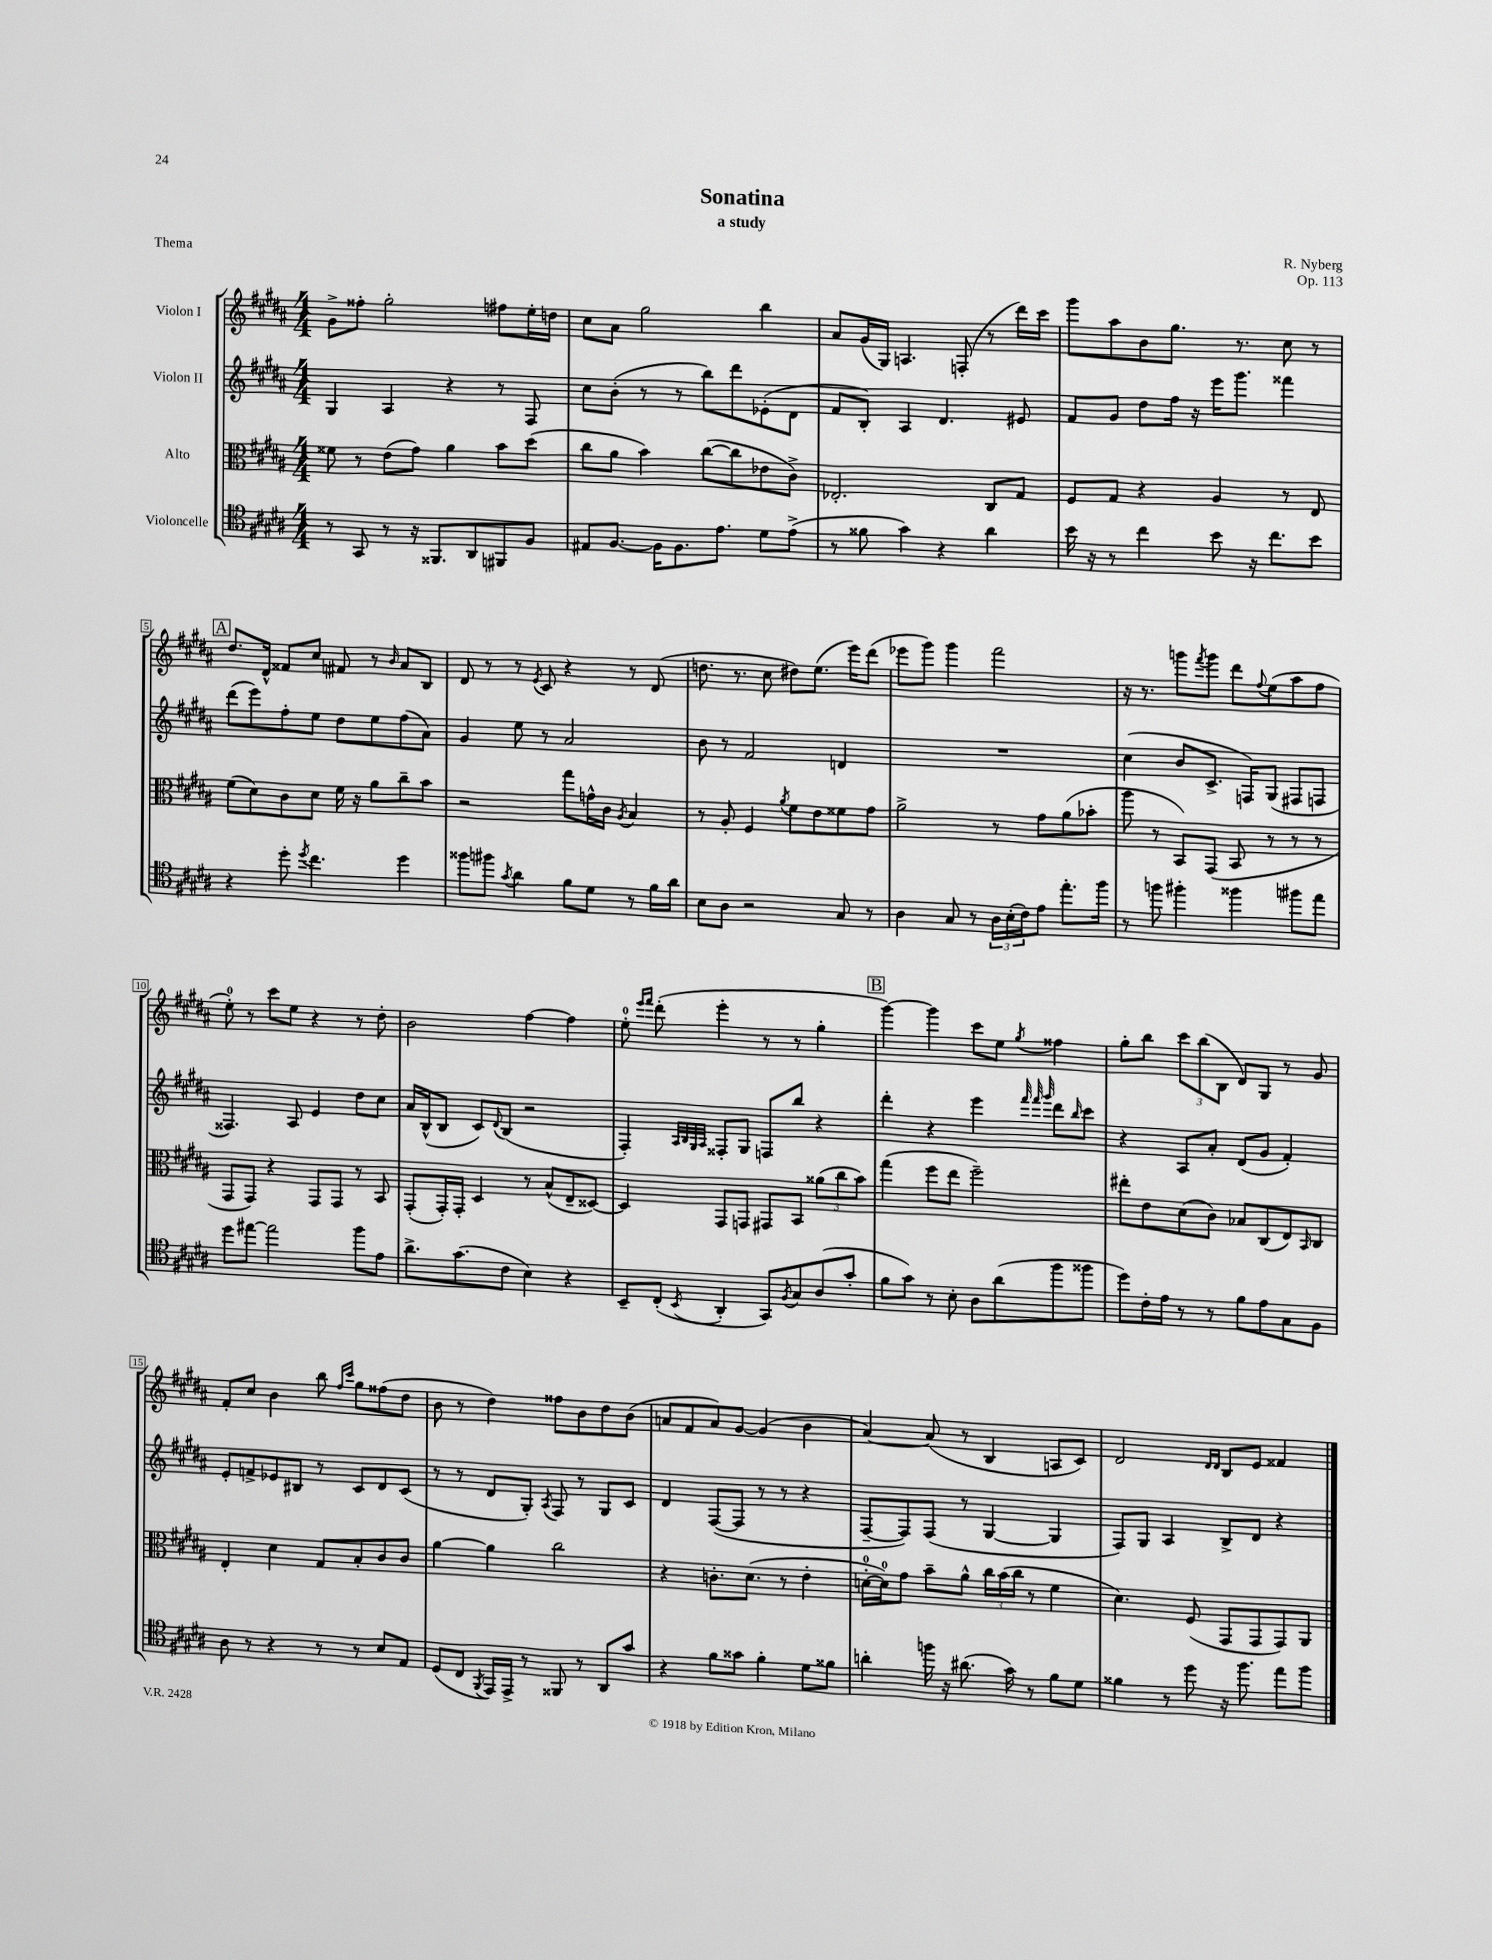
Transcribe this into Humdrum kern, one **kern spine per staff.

**kern	**kern	**kern	**kern
*part4	*part3	*part2	*part1
*staff4	*staff3	*staff2	*staff1
*I"Violoncelle	*I"Alto	*I"Violon II	*I"Violon I
*clefC4	*clefC3	*clefG2	*clefG2
*k[f#c#g#d#a#]	*k[f#c#g#d#a#]	*k[f#c#g#d#a#]	*k[f#c#g#d#a#]
*M4/4	*M4/4	*M4/4	*M4/4
=1	=1	=1	=1
8r	8f##X\	4G#/	8g#^\L
8GG#/	8r	.	8ff##X'\J
8r	(8e\L	4A#/	2gg#'\
16r	8g#\J)	.	.
8.FF##X/L	.	.	.
.	4a#\	4r	.
8AA#/	.	.	.
8FF#X/	8b\L	8r	8ff#X\L
8F#/J	(8dd#\J	8F#/	16ee'\L
.	.	.	16ddn\JJ
=2	=2	=2	=2
8E#X/L	8cc#\L	8cc#\L	8cc#\L
[8.F#/J	8a#\J	(8b'\J	8a#\J
.	4b\)	8r	2gg#\
16F#\KL]	.	.	.
8.F#\	.	8r	.
.	([8cc#\L	8bb\L)	.
8.e\J	.	.	.
.	8cc#\]	8ddd#\	.
8d#\L	8e-X\	(8e-X'\	4bb\
(8e^\J	8c#^\J)	8d#\J	.
=3	=3	=3	=3
8r	2.E-X'/	8f#/L	8a#/L
8f##X\	.	8B'/J)	(16g#/L
.	.	.	16G#/JJ)
4g#\)	.	4A#/	4.An/
4r	.	4.d#/	.
.	.	.	(8Fn'/
4a#\	8C#/L	.	8r
.	8G#/J	8e#X/	16ddd#\LL)
.	.	.	16ccc#\JJ
=4	=4	=4	=4
16b\	8F#/L	8f#/L	8ggg#\L
16r	.	.	.
8r	8G#/J	8g#/J	8aa#\
4cc#\	4r	8dd#\L	8b\
.	.	16ff#\Jk	8.gg#\J
.	.	16r	.
8b\	4A#/	16eee\KL	.
.	.	8.ggg#\J	8.r
16r	.	.	.
8.cc#\L	.	.	.
.	8r	4fff##X\	8cc#\
8b\J	8E/	.	8r
!!LO:LB:g=z
!!LO:REH:place=s1:t=A
=5	=5	=5	=5
4r	(8f#\L	(8ddd#\L	8.dd#/L
.	8d#\)	8eee\)	.
.	.	.	16d#^^/Jk
8dd#'\	8c#\	8ff#'\	8f##X/L
8qdd#/	.	.	.
4.cc#\	8d#\J	8ee\J	8cc#/J
.	16f#\	8dd#\L	8f#X/
.	16r	.	.
.	8a#\L	8ee\	8r
.	.	.	16qqb/
4dd#\	8cc#~\	(8ff#\	8a#/L
.	8b\J	8a#\J)	8B/J
=6	=6	=6	=6
8ff##X\L	2r	4g#/	8d#/
8ff#X\J	.	.	8r
8qg#/	.	.	.
4a#\	.	8ee\	8r
.	.	.	8qe/
.	.	8r	8c#/
8f#\L	8gg#\L	2a#/	4r
8d#\J	16gn^^\L	.	.
.	16c#\JJ	.	.
.	8qA#/	.	.
8r	4B/	.	8r
16f#\LL	.	.	(8d#/
16a#\JJ	.	.	.
=7	=7	=7	=7
8B\L	8r	8b\	8.ddn\
8A#\J	8A#'/	8r	.
.	.	.	8.r
2r	4F#/	2f#/	.
.	.	.	8cc#\
.	8qa#/	.	.
.	8f#\L	.	8dd#X\L)
.	8e\	.	(8.ee\J
8G#/	8f##X\	4dn/	.
.	.	.	16eee\KL)
8r	8g#\J	.	(8ddd#\J
=8	=8	=8	=8
4A#\	2a#^\	1r	8eee-X\L
.	.	.	8ggg#\J)
8G#/	.	.	4ggg#\
8r	.	.	.
24A#\LL	8r	.	2fff#\
(24B'\	.	.	.
24c#\J)	.	.	.
8e\J	8g#\L	.	.
8.ee'\L	(8a#\	.	.
.	8b-X'\J	.	.
16ff#\Jk	.	.	.
=9	=9	=9	=9
8r	8aa#\	(4cc#\	16r
.	.	.	8.r
8ffn\	8r	.	.
4ff#X'\	8BB/L)	8b/L	8gggn\L
.	.	.	8qfff#/
.	(8GG#/J	8.c#^/J	8ggg\J
4ff##X\	8BB/	.	8ddd#\L
.	.	16Fn/KL)	.
.	.	.	8qqff#/
.	8r	(8G#/J	(8ee\
8ff#X\L	8r	8F#X/L	8aa#\
8ee\J	8r	8Fn/J	8ff#\J
!!LO:LB:g=z
=10	=10	=10	=10
8dd#\L	8GG#/L	4.F##X/)	8ee'\)
[8ee#X\J	8GG#/J)	.	8r
2ee#\]	4r	.	8ccc#\L
.	.	8A#/	8ee\J
.	8GG#/L	4e/	4r
.	8GG#/J	.	.
8ff#\L	8r	8dd#\L	8r
8e\J	8BB/	8cc#\J	8dd#'\
=11	=11	=11	=11
8.a#^\L	(8GG#'/L	16a#/LL	2b\
.	.	(16B^^/J	.
.	16GG#'/L)	8B/J	.
(8.g#\	16GG#'/JJ	.	.
.	4D#/	8c#/L)	.
.	.	8qqd#/	.
8c#\J	.	(8B/J	.
4B\)	8r	2r	[4ff#\
.	(8B^^/L	.	.
4r	8E~/	.	4ff#\]
.	[8D##X/J)	.	.
=12	=12	=12	=12
8BB~/L	4D##/]	4F#'/)	8ee'\
.	.	.	16qqeee/LL
.	.	.	16qqfff#/JJ
(8C#'/J	.	.	(8ddd#'\
.	.	32qqA#/LLL	.
.	.	32qqB/	.
.	.	32qqG#/	.
8qBB/	.	32qqA#/JJJ	.
4AA#'/	8GG#/L	8F##X'/L	4eee'\
.	8GGn/J	8G#/J	.
8GG#/L)	8GG#X/L	8Fn/L	8r
8qF#/	.	.	.
8G#/	8BB/J	8bb/J	8r
(8A#/	(12a##X\L	4r	4gg#'\
.	12cc#\	.	.
8g#'/J	.	.	.
.	12b\J)	.	.
!!LO:REH:place=s1:t=B
=13	=13	=13	=13
8f#\L	(4gg#\	4ddd#'\	[4ggg#\)
8g#\J)	.	.	.
8r	8ff#\L	4r	4ggg#\]
8B'\	8ee\J	.	.
8A#\L	2ff#~\)	4eee\	8ccc#\L
(8a#\	.	.	8ee\J
.	.	32qqfff#/	.
.	.	32qqfff#/	.
.	.	32qqggg#/	8qgg#/
8ff#\	.	8ddd#\L	4ff##X\
.	.	16qqbb/	.
8ff##X\J	.	8ccc#\J	.
=14	=14	=14	=14
8dd#\L)	8ee#X'\L	4r	8gg#'\L
16c#'\L	8e\	.	8bb\J
16e\JJ	.	.	.
8r	(8d#\	8A#/L	12ccc#\L
.	.	.	(12bb\
8r	8c#\J)	8a#'/J	.
.	.	.	12B\J
8f#\L	8B-X/L	(8d#/L	8d#/L)
8e\	(8C#/	8g#/J	8G#/J
8G#\	8E/)	4f#'/)	8r
.	16qqBB/	.	.
8F#\J	8C#/J	.	8g#/
!!LO:LB:g=z
=15	=15	=15	=15
8A#\	4E'/	8e'/L	8f#'/L
8r	.	8fn^/	8cc#/J
4r	4d#\	8e-X/	4b\
.	.	8B#X/J	.
8r	8G#/L	8r	8bb\
.	.	.	16qqff#/LL
.	.	.	16qqccc#/JJ
8r	8B'/	8c#/L	8gg#\L
8B/L	8c#/	8d#/	(8ff##X\
8E/J	8c#/J	(8c#/J	8dd#\J
=16	=16	=16	=16
(8D#/L	[4a#\	8r	8b\
8C#/J	.	8r	8r
8qFF#/	.	.	.
16EE/LL)	4a#\]	8d#/L	4dd#\)
16EE^/JJ	.	.	.
8r	.	8G#'/J)	.
.	.	8qA#/	.
8FF##X/	2cc#\	8F#/	8ff##X\L
8r	.	8r	8b\
8AA#/L	.	8G#/L	8dd#\
8g#/J	.	8c#/J	(8b\J
=17	=17	=17	=17
4r	4r	4d#/	8an/L
.	.	.	8f#/
8f#\L	8.cn'\L	([8F#/L	8a/)
8g##X\J	.	8F#/J]	[8g#/J
.	(8.d#\J	.	.
4f#'\	.	8r	(4g#/]
.	8r	8r	.
8d#\L	4e'\	4r	4b\
8f##X\J	.	.	.
=18	=18	=18	=18
4an'\	[16dn'\LL	[8F#~/L	[4a#/)
.	16d\J])	.	.
.	8g#\J	8F#/])	.
16ffn\	8b~\L	(8F#/J	(8a#/]
16r	.	.	.
(8.a#X\	8a#^^\J	8r	8r
.	24cc#\LL	[4G#/	4B/
.	(24b\	.	.
16g#\)	.	.	.
.	24cc#\JJ	.	.
8r	8r	.	.
8f#\L	4f#\	4G#/]	8An/L
8d#\J	.	.	8c#/J)
=19	=19	=19	=19
4f##X\	4.d#\)	8F#/L)	2d#/
.	.	8G#/J	.
8r	.	4A#/	.
8dd#\	(8F#/	.	.
.	.	.	16qqd#/LL
.	.	.	16qqd#/JJ
16r	8GG#/L	8B^/L	8B/L
8.ff#\	.	.	.
.	8GG#/	8d#/J	8e/J
8ee\L	8GG#/)	4r	4f##X/
8ff#\J	8AA#/J	.	.
==	==	==	==
*-	*-	*-	*-
